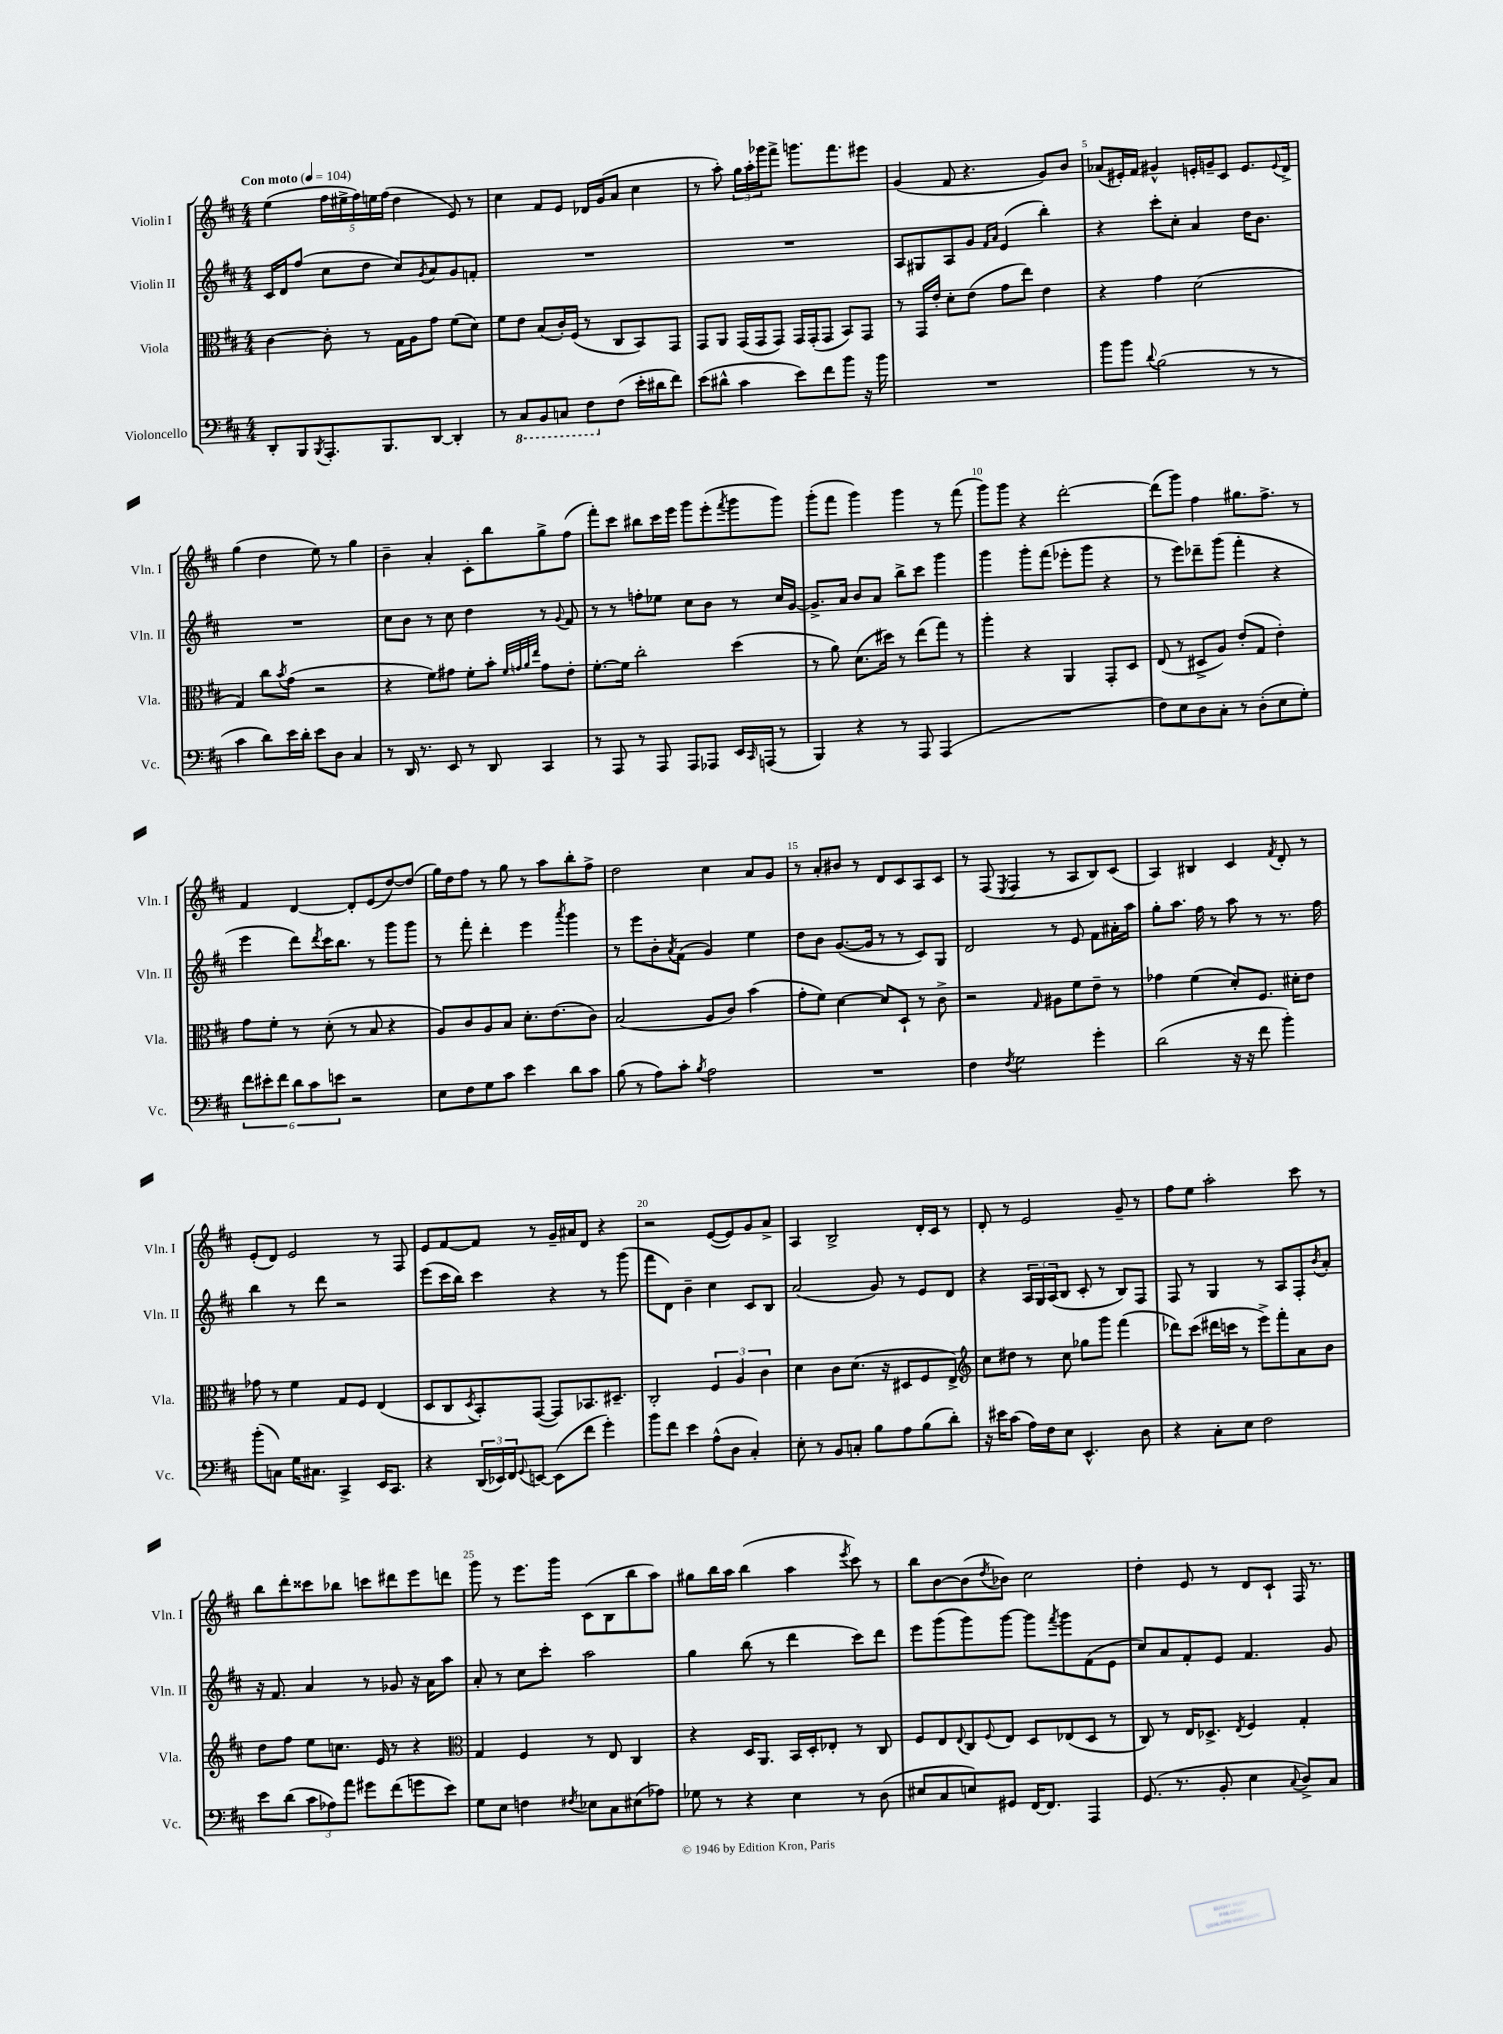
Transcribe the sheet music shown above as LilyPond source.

<<
\new StaffGroup <<
\new Staff = "s0" \with { instrumentName = "Violin I" shortInstrumentName = "Vln. I" } {
    \clef treble \key d \major \numericTimeSignature \time 4/4 \tempo "Con moto" 4 = 104
    e''4( \tuplet 5/4 { fis''16 eis''16-> fis''16) e''16 fis''16( } d''4 e'8) r8 |
    cis''4 fis'8 e'8 des'16 g'16( a'8 cis''4 |
    r8 a''8-.) \tuplet 3/2 { g''16 a''16-. ges'''16 } fis'''8-> g'''8. fis'''8. eis'''8 |
    g'4( fis'8 r4. g'8) b'8 |
    aes'8( eis'16-.) fis'16 gis'4-^ e'16-. g'16-- cis'8 e'8. \appoggiatura { e'8 } d'16-> |
    g''4( d''4 e''8) r8 g''4 |
    b'4-- a'4-. cis'8-. b''8 g''8-> fis''8( |
    fis'''8-.) cis'''8 bis''8 cis'''16 e'''16 g'''8 e'''8-.( \acciaccatura { fis'''8 } g'''8 g'''8) |
    g'''8-.( fis'''8 g'''4) g'''4 r8 fis'''8( |
    g'''8) g'''8 r4 d'''2~-. |
    d'''8( g'''8) fis''4 gis''8. fis''8.-> r8 |
    fis'4 d'4~ d'8-. e'8( d''8~) d''8( |
    g''16) d''16 fis''8 r8 g''8 r8 a''8 b''8-. fis''8-> |
    d''2 cis''4 a'8 g'8 |
    r8 a'8-. bis'8 r8 d'8 cis'8 a8 cis'8 |
    r8 fis8( \acciaccatura { e8 } fis4 r8 a8 b8) cis'8( |
    a4) bis4 cis'4 \acciaccatura { fis'8 } d'8-. r8 |
    e'8-.( d'8) e'2 r8 fis8 |
    e'8 fis'8~ fis'8 r8 g'16-- ais'16 d'8 r4 |
    r2 e'8~( e'8) g'8 a'8-> |
    a4 b2-> d'16-. cis'16 r8 |
    d'8-. r8 e'2 g'8-- r8 |
    fis''8 e''8 a''2-. cis'''8 r8 |
    b''8 d'''8-. cisis'''8 bes''8 c'''8 dis'''8 e'''8 d'''8 |
    g'''8 r8 e'''8. g'''16 cis'8( b8 b''8 a''8) |
    gis''8 b''16 a''16 b''4( a''4 \acciaccatura { e'''8 } cis'''8) r8 |
    b''8 b'8~ b'8( \acciaccatura { d''8 } bes'8) cis''2 |
    d''4-. e'8 r8 d'8 cis'8-! fis16 r8. \bar "|." |
}
\new Staff = "s1" \with { instrumentName = "Violin II" shortInstrumentName = "Vln. II" } {
    \clef treble \key d \major \numericTimeSignature \time 4/4
    cis'16 d'16 fis''8( cis''8 d''8 cis''8) \acciaccatura { g'8 } a'8 g'8 f'8-. |
    R1 |
    R1 |
    a8 gis8 a8 g'8 \grace { fis'16 a'16 } e'4( b''4-.) |
    r4 cis'''8-. cis''8-. a'4 d''16 b'8. |
    R1 |
    cis''8 b'8 r8 cis''8 d''4 r8 \appoggiatura { g'8 } fis'8 |
    r8 r8 f''8-. ees''8 cis''8 b'8 r8 cis''16 g'16~ |
    g'8.-> a'16 b'8 a'8 b''8-> cis'''8 g'''4 |
    g'''4 g'''8-. fis'''8( ees'''8-. g'''8 r4 |
    r8 e'''8) des'''8-- g'''8( fis'''4-. r4 |
    e'''4 d'''8) \acciaccatura { d'''8 } cis'''16 b''8. r8 g'''8 g'''8 |
    r8 fis'''8-. d'''4-. e'''4 \acciaccatura { a'''8 } g'''4 |
    r8 e'''8 b'8-. \acciaccatura { a'8 } fis'8( g'4) e''4 |
    d''8 b'8 g'8.~( g'16 r8 r8 cis'8) g8 |
    d'2 r8 e'8 fis'8 ais'16-. a''16 |
    g''8-. a''8. fis''16 r8 a''8 r8 r8. fis''16 |
    b''4 r8 d'''8 r2 |
    e'''8( cis'''16 b''16) cis'''4 r4 r8 g'''8( |
    fis'''8 d'8) b'4-- cis''4 cis'8 b8 |
    a'2( g'8) r8 e'8 d'8 |
    r4 \tuplet 3/2 { a16 g16 a16( } b8 cis'8-. r8 b8) fis8 |
    fis8 r8 g4 r8 a8 fis8-. \acciaccatura { b'8 } a'8-. |
    r16 fis'8. a'4 r8 ges'8 r16 a'16 a''8 |
    a'8-. r8 cis''8 cis'''8-. a''2 |
    g''4 b''8( r8 d'''4 cis'''8) d'''8 |
    e'''8 g'''8( g'''8) g'''8~ g'''8 \acciaccatura { fis'''8 } g'''8 fis'8( e'8 |
    cis''8) a'8 fis'8-. e'8 fis'4. g'8 \bar "|." |
}
\new Staff = "s2" \with { instrumentName = "Viola" shortInstrumentName = "Vla." } {
    \clef alto \key d \major \numericTimeSignature \time 4/4
    cis'4~ cis'8-. r8 g16 a16 g'8 fis'8( d'8) |
    fis'8 e'8 b8( cis'16-.) fis16( r8 cis8 b,8) g,8 |
    g,8 a,8 g,16( g,16 g,8) g,16 g,16-.( g,8 b,8) g,8 |
    r8 g,16 e'16-. d'8-. e'8( g'8 e''8) e'4 |
    r4 g'4 d'2( |
    g4) cis''8 \acciaccatura { b'8 } g'8( r2 |
    r4 fis'8) gis'8 fis'8-. b'8-. \grace { fis'32 g'32 a'32 e''32 } g'8 e'8-. |
    fis'8.~-. fis'16 cis''2-. d''4( |
    r8 a'8) d'8.( dis''16) r8 e''8( g''8) r8 |
    a''4-. r4 a,4 g,8-. d8 |
    e8( r8 dis8-> a8) e'8-.( g8 e'4-.) |
    g'8 fis'8-. r8 d'8-.( r8 b8 r4 |
    a8) cis'8 a8 b8 d'8.-. e'8.( cis'8) |
    b2( a8 cis'8) b'4( |
    g'8-. fis'8) d'4~ d'8 d8-! r8 cis'8-> |
    r2 \grace { g16 } ais8 fis'8 e'8-- r8 |
    ges'4 fis'4( d'8-.) fis8. dis'16-. e'8 |
    ges'8 r8 fis'4 g8 fis8 e4( |
    d8 cis8 \acciaccatura { d8 } b,8-.) g,8~( g,8) bes,8. dis8.-- |
    cis2-. \tuplet 3/2 { fis4 a4 cis'4 } |
    d'4 cis'8 d'8.( r16 dis8 fis8 e8->) |
    \clef treble cis''8 dis''8 r8 cis''8 ges''8 g'''8 fis'''4( |
    des'''8) cis'''8( dis'''16 c'''16 r8 e'''8->) fis'''8-. a'8 b'8 |
    d''8 fis''8 e''8 c''8. e'16 r8 r4 |
    \clef alto g4 fis4 r8 e8 cis4 |
    r4 d16 a,8. b,16 d16-. ees8-. r8 cis8 |
    fis8 e8 \appoggiatura { e8 } cis8 \appoggiatura { fis8 } e8 d8 ees8( d8 r8 |
    cis8) r8 e16 des8.-> \acciaccatura { e8 } fis4 g4-. \bar "|." |
}
\new Staff = "s3" \with { instrumentName = "Violoncello" shortInstrumentName = "Vc." } {
    \clef bass \key d \major \numericTimeSignature \time 4/4
    d,8-. b,,8 \acciaccatura { b,,8 } a,,8.-. b,,8. d,8~ d,4-. |
    r8 \ottava #-1 cis,8 b,,8 c,8 fis,8 \ottava #0 fis8( e'16-. dis'16 fis'8) |
    e'8( dis'8-^ cis'4 e'8) fis'8 b'8 r16 b'16 |
    R1 |
    b'8 b'8 \appoggiatura { d'8 } b2( r8 r8 |
    cis'4 d'8) e'16 d'16-. e'8 d8 cis4 |
    r8 d,16 r8. e,8 r8 d,8 cis,4 |
    r8 a,,8 r8 a,,8 a,,8 aes,,8 e,16 \grace { cis,16 } a,,16( r8 |
    b,,4) r4 r8 a,,8 a,,4( |
    R1 |
    fis8) e8 d8 cis8-. r8 d8-.( e8 g8-.) |
    \tuplet 6/4 { fis'8 eis'8-. fis'8 d'8 cis'8 e'8 } r2 |
    e8 fis8 g8 cis'8 e'4 d'8 cis'8 |
    b8( r8 a8) cis'8-. \acciaccatura { b8 } a2 |
    R1 |
    fis4 \acciaccatura { fis8 } g2 g'4-. |
    d'2( r16 r16 fis'8 b'4-.) |
    b'8-.( c8) g16 cis8. cis,4-> e,16 cis,8. |
    r4 \tuplet 3/2 { d,16( ees,16) fis,16 } \appoggiatura { g,8 } e,8~ e,8( fis'8 g'4-.) |
    b'8 fis'8 e'4 a8-^( d8 cis4-.) |
    e8-. r8 b,8 c8-. b8 a8 b8( d'8-.) |
    r16 eis'16 cis'8( a16) fis16 e8 e,4.-^ d8 |
    r4 cis8-. e8 fis2 |
    e'8 d'8( \tuplet 3/2 { cis'8 aes8) a'8 } gis'8 fis'8( g'8 e'8) |
    g8 e8 f4 \acciaccatura { fis8 } ees8 cis8 eis8( aes8) |
    ges8 r8 r4 e4 r8 d8( |
    eis8 cis8 e8) gis,8 fis,16~ fis,8. a,,4 |
    g,8.( r8. b,8-. e4 \appoggiatura { cis8 } d8->) cis8 \bar "|." |
}
>>
>>
\layout { \context { \Score \override BarNumber.break-visibility = ##(#f #t #t) barNumberVisibility = #(every-nth-bar-number-visible 5) } }
